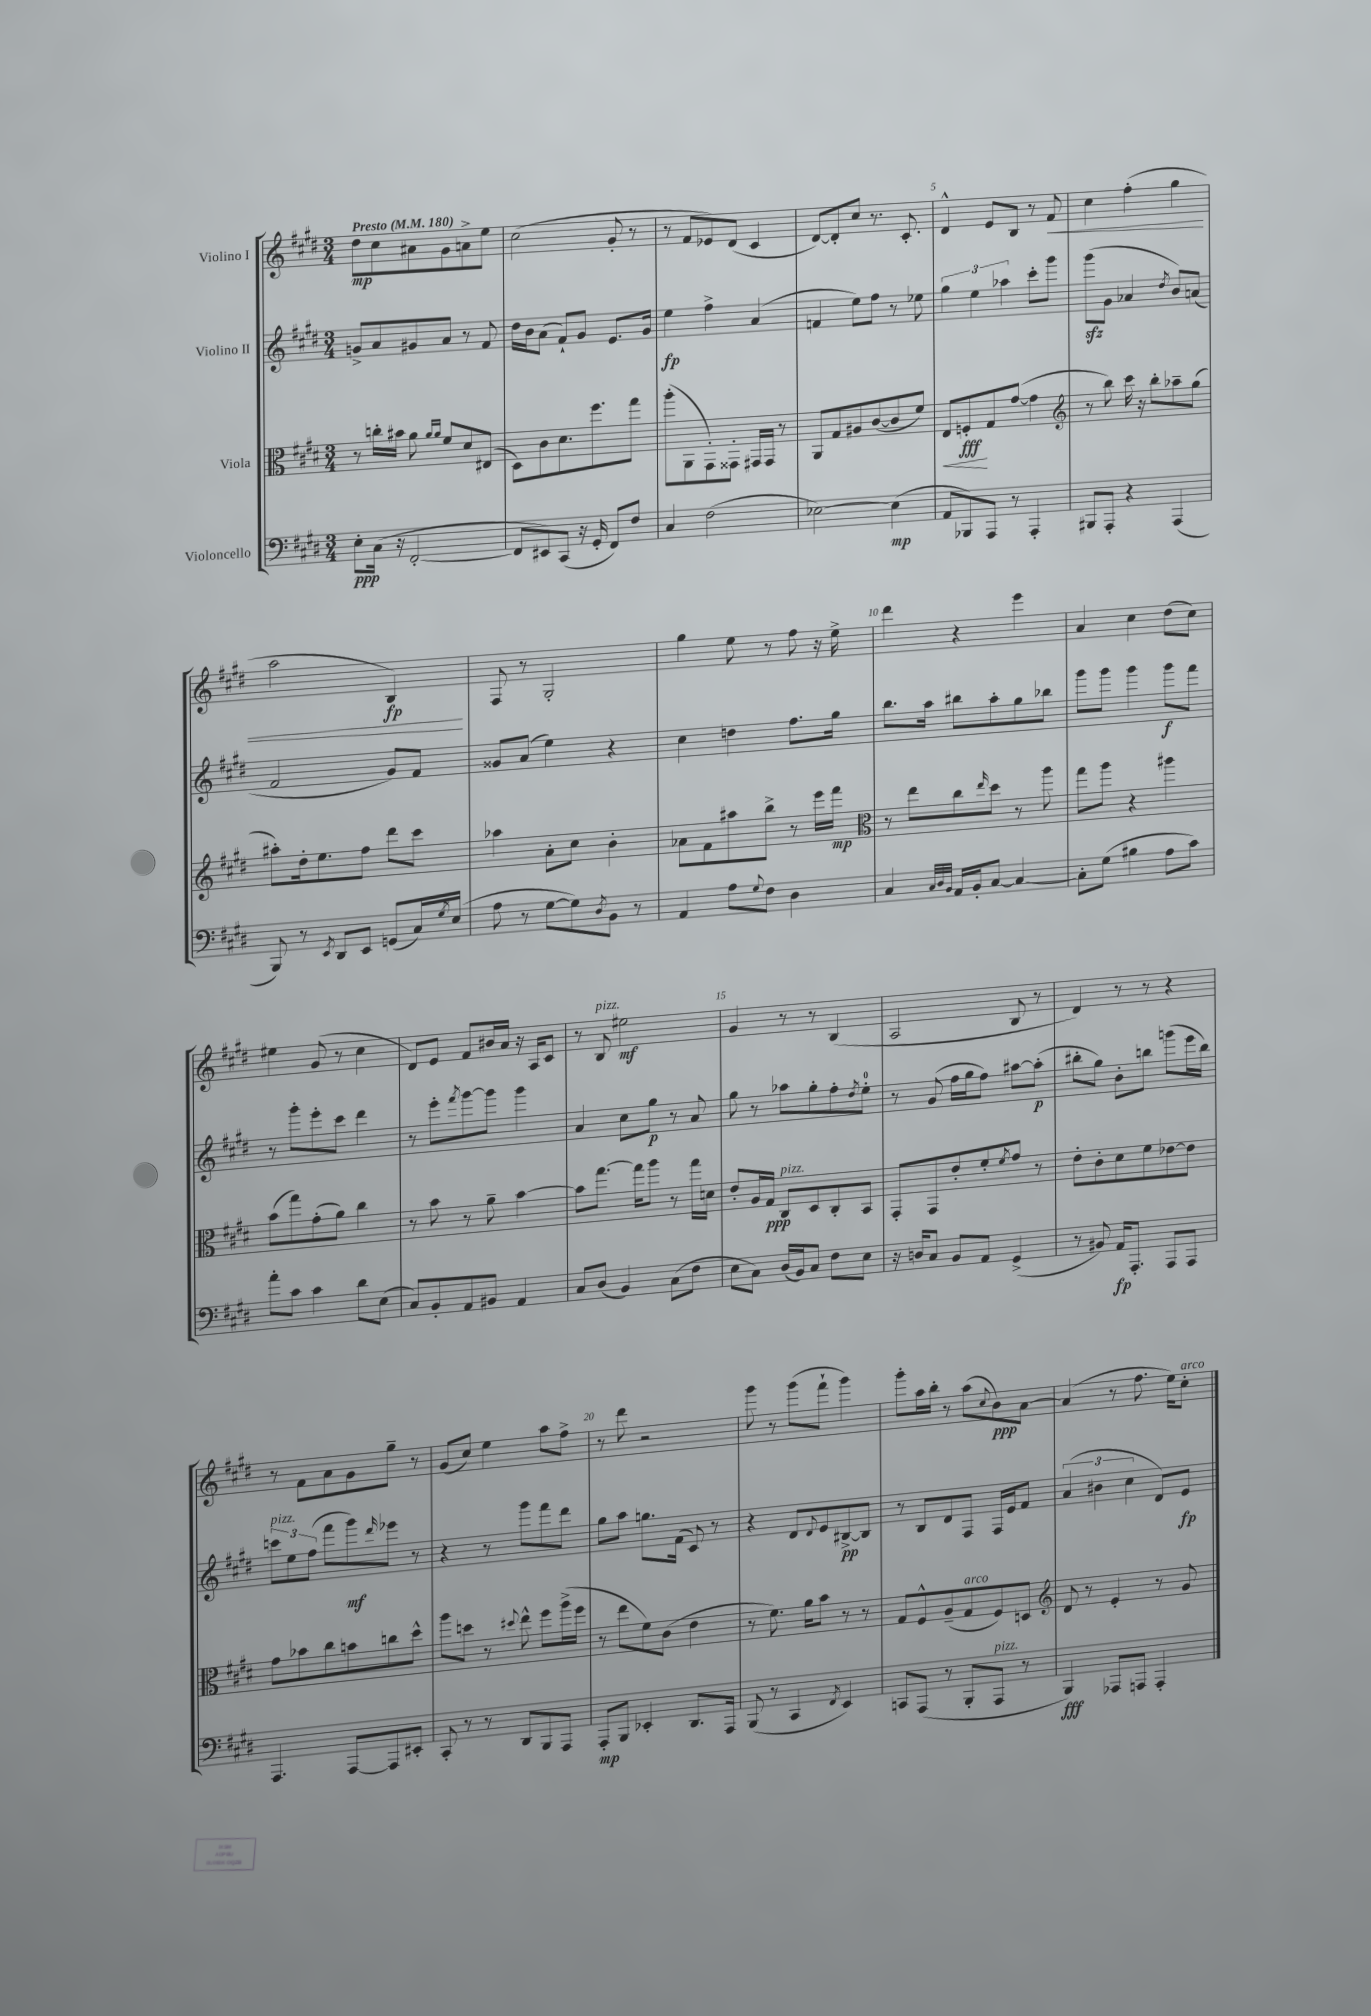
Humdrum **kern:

**kern	**kern	**kern	**kern
*staff4	*staff3	*staff2	*staff1
*clefF4	*clefC3	*clefG2	*clefG2
*k[f#c#g#d#]	*k[f#c#g#d#]	*k[f#c#g#d#]	*k[f#c#g#d#]
*M3/4	*M3/4	*M3/4	*M3/4
*MM180	*MM180	*MM180	*MM180
8E'\L	8r	8g^/L	8dd#\L
(16C#\Jk	16cc'\LL	8a/	8cc#\
16r	16b#\JJ	.	.
[2FF#'/	8a\	8g#/	8a#\
.	16qqa/LL	.	.
.	16qqa/JJ	.	.
.	8f#/L	8a/J	8g#\
.	8d#/	8r	8a^\
.	(8E#/J	8f#/	8ee\J
=	=	=	=
8FF#/]L	8D#\L)	16dd#\LL	(2cc#\
.	.	16b\J	.
8EE#/)	8c#\	(8a\J	.
(8CC#/J	8.d#\	8f#`/L)	.
16r	.	8g#/J	.
16GG#'/	8.ff#\	.	.
8FF#/L)	.	8.e/L	8g#'/
8F#/J	8gg#\J	.	8r
.	.	16g#/Jk	.
=	=	=	=
4C#/	(8aa'\L	4ee\	8r
.	8AA\	.	8f#/L
(2F#\	8GG#'\)	4ff#^\	8e-/)
.	8GG##'\J	.	(8d#/J
.	16GG#/LL	(4a/	4c#/
.	16GG#/JJ	.	.
.	8r	.	.
=	=	=	=
[2E-\)	8AA/L	4f/	[8d#/L)
.	8G#/	.	8d#'/]
.	8A#/	8ee\L)	8cc#/J
.	([8c#/	8ff#\J	8.r
(4E-\]	8c#/]	8r	.
.	.	.	8.c#'/
.	8f#/J)	8ee-\	.
=	=	=	=
8AA/L	8E/L	6gg#\	4d#^^/
8BBB-/)	8F'/	.	.
.	.	6ee\	.
8AAA/J	8G#/	.	8e/L
.	.	6aa-\	.
8r	([8g#/J	.	8B/J
4AAA'/	4g#\]	8ccc#'\L	8r
.	.	8ggg#\J	8f#/
=	=	=	=
*	*clefG2	*	*
8BBB#/L	8r	(8ggg#\L	4cc#\
8AAA'/J	8bb\)	8g#\J	.
4r	16ccc#\	4a-/	(4ff#'\
.	16r	.	.
.	8bb'\L	.	.
.	.	8qdd#/	.
(4AAA/	8aa-~\	8b/L)	4gg#\
.	(8gg#\J	(8a/J	.
=	=	=	=
8BBB/)	8aa#'\L)	2f#/	2aa\
8r	16dd#'\k	.	.
.	8.ee\	.	.
8qEE/	.	.	.
8DD#/L	.	.	.
8EE/J	8ff#\J	.	.
(8GG/L	8ddd#\L	8g#/L)	4B/)
16C#/L)	8ccc#\J	8f#/J	.
8qG#/	.	.	.
(16E/JJ	.	.	.
=	=	=	=
8A\	4aa-\	8g##/L	8F#/
8r	.	(8a/J	8r
[8G#\L	8a'\L	4ee\)	2G#'/
8G#\])	8cc#\J	.	.
8qD#/	.	.	.
8BB\J	4b'\	4r	.
8r	.	.	.
=	=	=	=
4AA/	8a-\L	4cc#\	4gg#\
.	8f#\	.	.
8A\L	8aa#\	4dd\	8ee\
8qqG#/	.	.	.
8F#\J	8bb^\J	.	8r
4D#\	8r	8.ff#\L	8ff#\
.	16eee\LL	.	16r
.	16fff#\JJ	16gg#\Jk	16ee^\
=	=	=	=
*	*clefC3	*	*
4C#/	8r	8.bb\L	4ddd#\
.	8ee\L	.	.
.	.	16aa\Jk	.
32qqC#/LLL	.	.	.
32qqD#/	.	.	.
32qqBB/JJJ	.	.	.
16AA/LL	8cc#\	8bb#\L	4r
16BB'/J	.	.	.
.	16qqee/	.	.
[8C#/J	8dd#\J	8aa'\	.
4C#/_	8r	8gg#\	4eee\
.	8aa\	8bb-\J	.
=	=	=	=
8C#'\]L	8gg#\L	8ggg#\L	4a/
(8G#\J	8aa\J	8ggg#\J	.
4B#\	4r	4ggg#\	4cc#\
8A\L	4aa#\	8ggg#\L	(8dd#\L
8c#\J)	.	8fff#\J	8cc#\J)
=	=	=	=
8a'\L	(8b\L	8r	4ee#\
8c#\J	8gg#\)	8ggg#'\L	.
4c#\	(8g#'\	8eee'\	(8g#/
.	8a\J)	8ccc#\J	8r
8d#\L	4cc#\	4ddd#\	4cc#\
(8E\J	.	.	.
=	=	=	=
8C#/L)	8r	8r	8d#/L)
8BB'/	8b\	8eee'\L	8e/J
.	.	8qfff#/	.
8AA/	8r	[8ggg#\	8f#/L
8BB#/J	8a~\	8ggg#\]J	16b#/L
.	.	.	16a/JJ
4AA/	[4b\	4ggg#\	16r
.	.	.	16A/LK
.	.	.	8c#/J
=	=	=	=
8C#/L	8b\]L	4a/	8r
(8D#/J	[8.gg#\J	.	8B/
4BB/)	.	8cc#\L	2ee#\
.	16gg#\]LK	.	.
.	8aa\J	8gg#\J	.
(8C#\L	8r	8r	.
8F#\J	16gg#\LL	8a/	.
.	16d\JJ	.	.
=	=	=	=
8E\L	8e'/L	8gg#\	4g#/
8C#\J)	16A/L	8r	.
.	16G#/JJ	.	.
(16D#/LL	8C#/L	8aa-\L	8r
16BB/J)	.	.	.
8C#/J	8D#/	8gg#'\	8r
8F#\L	8C#'/	8ff#'\	(4B/
.	.	8qdd#/	.
8E\J	8BB/J	8ee'\J	.
=	=	=	=
16r	8GG#'/L	8r	2A/
16D/LK	.	.	.
8C#/J	8GG#/	(8g#/	.
8BB/L	8e'/	16ff#\LL	.
.	.	16gg#\J	.
8AA/J	8f#'/	8ff#\J)	.
.	8qf#/	.	.
(4GG#^/	8g#/J	[8aa#\L	8B/
.	8r	(8aa#'\]J	8r
=	=	=	=
8r	8e'\L	8bb#'\L	4d#/)
8BB#/)	8c#'\	8gg#\J)	.
16AA/LK	8d#\	8b'\L	8r
8.AAA'/J	.	.	.
.	8f#\	8bb\J	8r
8AAA/L	[8e-\	(8ggg\L	4r
8AAA/J	8e-\]J	16eee\L	.
.	.	16bb\JJ)	.
=	=	=	=
4.AAA/	8g#\L	12ccc\L	8r
.	.	12ee\	.
.	8b-\	.	8f#\L
.	.	(12ff#\J	.
.	8cc#\	8fff#\L	8a\
[8AAA/L	8b\	8ggg#\)	8g#\
.	.	16qqddd#/	.
8AAA/]	8cc\	8eee-\J	8gg#~\J
8EE#'/J	8dd#^^\J	8r	8r
=	=	=	=
8CC#'/	8aa\L	4r	(8g#/L
8r	8dd\J	.	8cc#/J)
8r	8r	8r	4ee\
.	8qqdd#/	.	.
8DD#/L	8ee^^\	8ggg#\L	.
8BBB/	8ff#\L	8fff#\	8aa\L
8AAA/J	(16aa^\L	8ddd#\J	8ff#^\J
.	16ff#\JJ	.	.
=	=	=	=
8AAA'/L	8r	8gg#\L	8r
8BBB/J	8ee\L	8aa\J	8ddd#\
4EE-'/	8f#\)	8.gg\L	2r
.	(8c#\J	.	.
.	.	(16f#\Jk	.
8.DD#/L	4e\	8c#/)	.
.	.	8r	.
16AAA/Jk	.	.	.
=	=	=	=
(8BBB/	8r	4r	8ggg#\
8r	8.f#\)	.	8r
4CC#/	.	8d#/L	(8ggg#\L
.	16a\LK	.	.
.	.	8qqd#/	.
.	8b\J	8e/	8fff#`\J
8qFF#/	.	.	.
4EE/)	8r	[8B#^/	4ggg#\)
.	8r	8B#/]J	.
=	=	=	=
8CC/L	8G#/L	8r	8ggg#'\L
(8AAA/J	8F#^^/	8B/L	16aa\L
.	.	.	16bb'\JJ
8r	(8A~/	8d#/	8r
8BBB'/L	8G#/	8F#/J	(8aa\L
.	.	.	8qqcc#/
8AAA/J	8F#/)	16F#/LL	8b\)
.	.	16e/J	.
8r	8D/J	8f#/J	[8a\J
=	=	=	=
*	*clefG2	*	*
4BBB/)	8d#/	(6a/	(4a/]
.	8r	.	.
.	.	6b#\	.
8AAA-/L	4e'/	.	8r
.	.	6cc#\	.
8AAA/J	.	.	8.ff#\
4AAA'/	8r	8d#/L)	.
.	.	.	16ee\LK)
.	8g#/	8e/J	8cc#'\J
==	==	==	==
*-	*-	*-	*-
